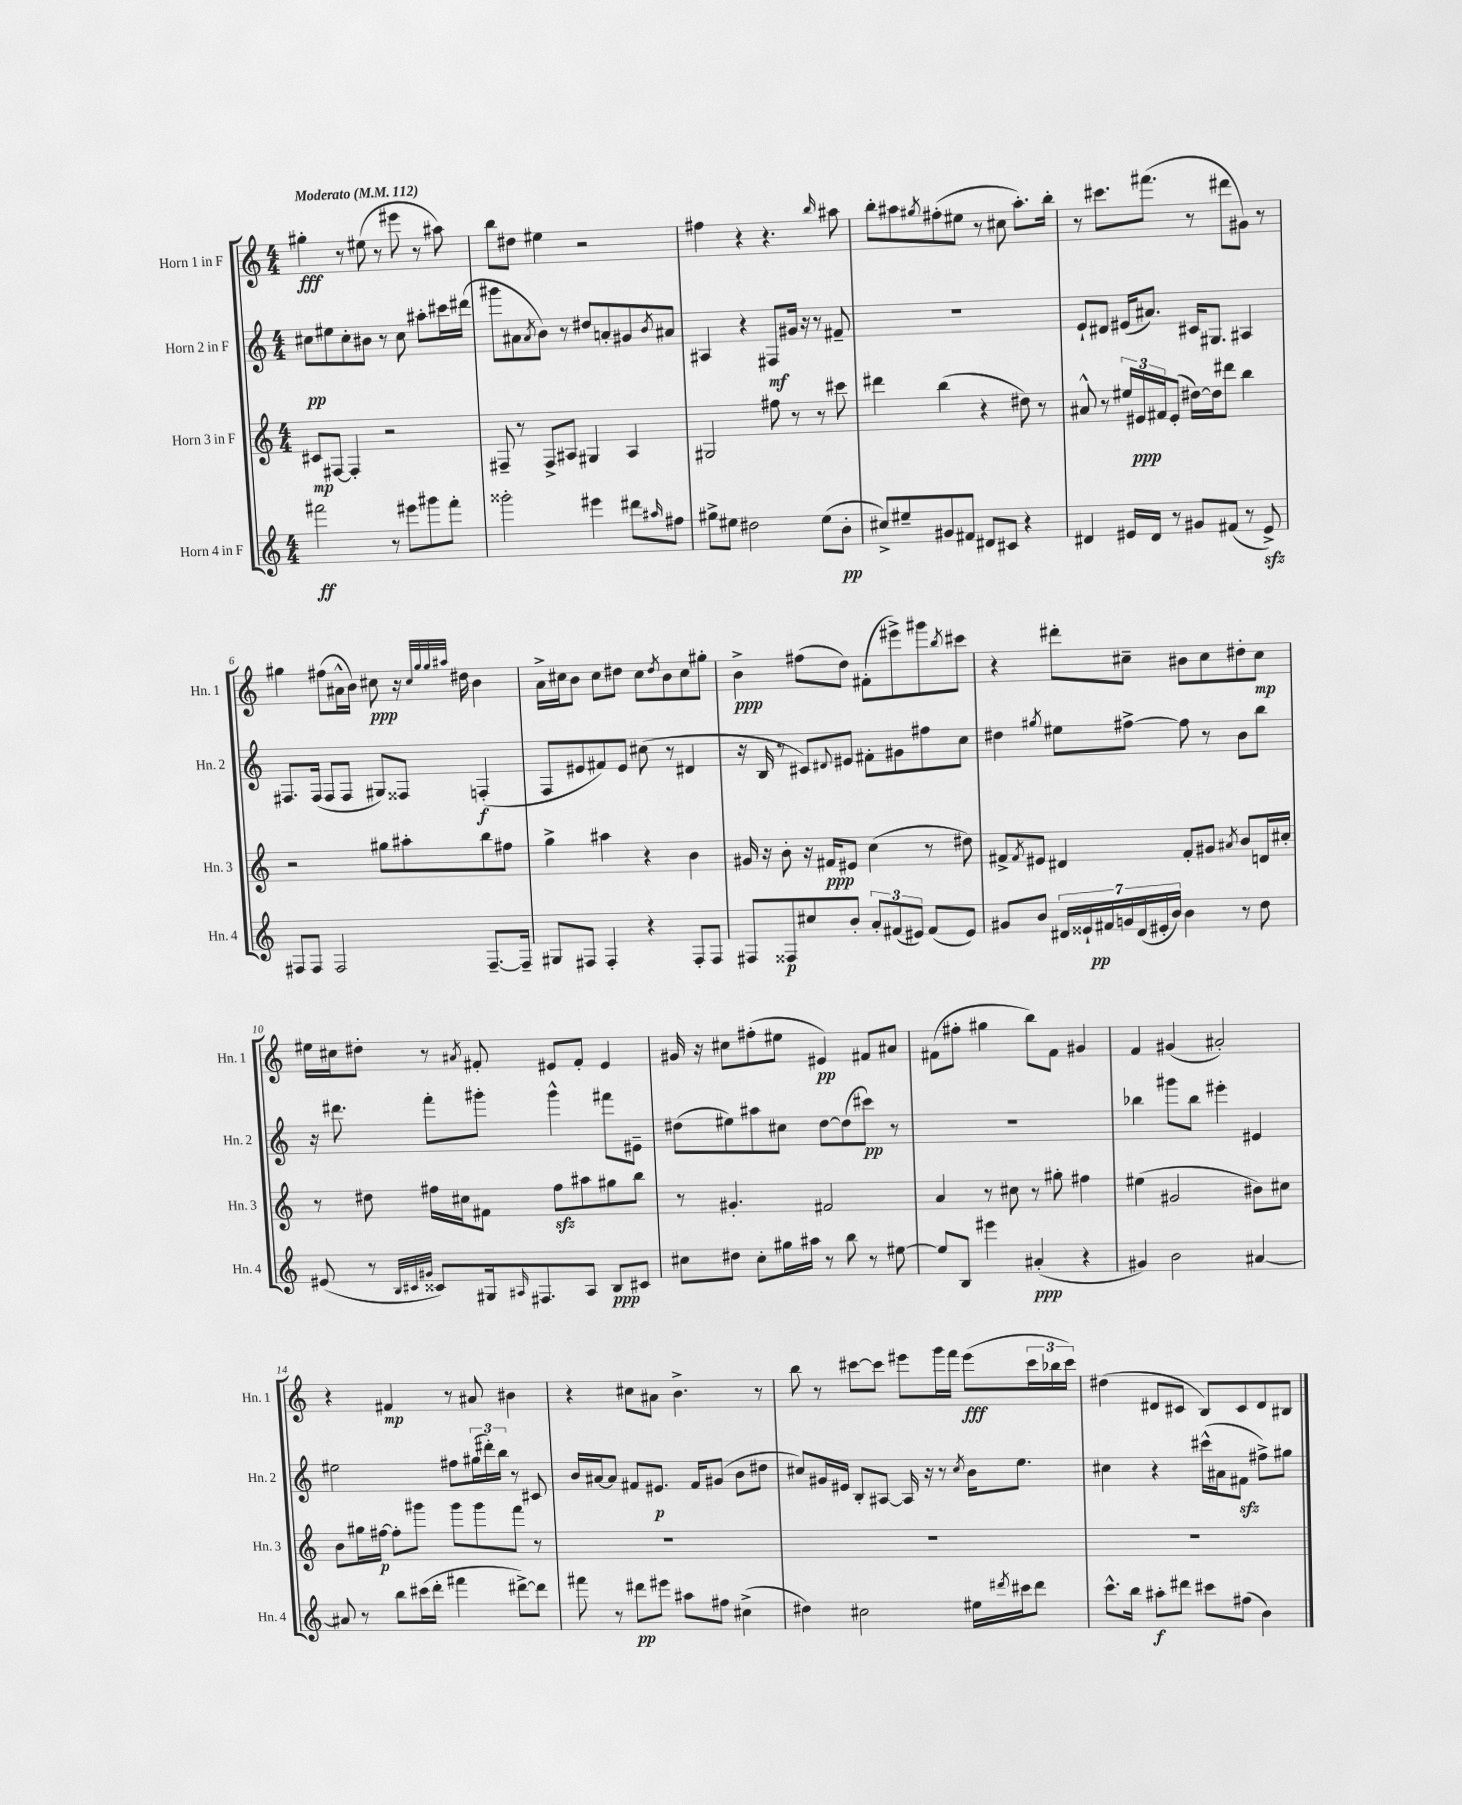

**kern	**dynam	**kern	**dynam	**kern	**dynam	**kern	**dynam
*part4	*part4	*part3	*part3	*part2	*part2	*part1	*part1
*staff4	*staff4	*staff3	*staff3	*staff2	*staff2	*staff1	*staff1
*I"Horn 4 in F	*	*I"Horn 3 in F	*	*I"Horn 2 in F	*	*I"Horn 1 in F	*
*I'Hn. 4	*	*I'Hn. 3	*	*I'Hn. 2	*	*I'Hn. 1	*
*clefG2	*	*clefG2	*	*clefG2	*	*clefG2	*
*k[]	*	*k[]	*	*k[]	*	*k[]	*
*M4/4	*	*M4/4	*	*M4/4	*	*M4/4	*
*MM112	*	*MM112	*	*MM112	*	*MM112	*
=1	=1	=1	=1	=1	=1	=1	=1
!	!	!	!	!	!	!LO:TX:a:B:t=Moderato	!
2fff#X\	ff	8c#X/L	mp	8cc#X\L	pp	4gg#X'\	fff
.	.	[8F#X/J	.	8ee#X\	.	.	.
.	.	4F#'/]	.	8cc#'\	.	8r	.
.	.	.	.	8b#X\J	.	(8ee#X\	.
8r	.	2r	.	8r	.	8r	.
8eee#X\L	.	.	.	8cc#\	.	8eee#X\	.
8ggg#X\	.	.	.	8aa#X'\L	.	8r	.
8fff#'\J	.	.	.	16ccc#X\L	.	8aa#X\)	.
.	.	.	.	(16ddd#X\JJ	.	.	.
=2	=2	=2	=2	=2	=2	=2	=2
2ggg##X'\	.	8F#X~/	.	8ggg#X\L	.	8bb\L	.
.	.	8r	.	8a#X\	.	8dd#X\J	.
.	.	.	.	8qa#/	.	.	.
.	.	8F#^/L	.	8b\J)	.	4ee#X\	.
.	.	8A#X/J	.	8r	.	.	.
4eee#X\	.	4G#X/	.	8dd#X/L	.	2r	.
.	.	.	.	8an'/	.	.	.
8ddd#X\L	.	4A#/	.	8g#X/	.	.	.
16qqaa#X/	.	.	.	8qb/	.	.	.
8ff#X\J	.	.	.	8a#X/J	.	.	.
=3	=3	=3	=3	=3	=3	=3	=3
8gg#X^\L	.	2G#X/	.	4A#X/	.	4ff#X\	.
8ee#X\J	.	.	.	.	.	.	.
2dd#X\	.	.	.	4r	.	4r	.
.	.	8ff#X\	.	8F#X/L	mf	4.r	.
.	.	8r	.	16g#X/Jk	.	.	.
.	.	.	.	16r	.	.	.
(8ee#\L	.	8r	.	8r	.	.	.
.	.	.	.	.	.	16qqbb/	.
8b'\J	pp	8ccc#X\	.	8f#X~/	.	8aa#X\	.
=4	=4	=4	=4	=4	=4	=4	=4
8cc#X^/L)	.	4ddd#X\	.	1r	.	8bb'\L	.
8ee#X~/	.	.	.	.	.	8aa#X\	.
.	.	.	.	.	.	8qgg#X/	.
8g#X/	.	(4bb\	.	.	.	(8ff#X'\	.
8f#X/J	.	.	.	.	.	8ee#X\J	.
8d#X/L	.	4r	.	.	.	8r	.
8c#X/J	.	.	.	.	.	8cc#X\	.
4r	.	8dd#X\)	.	.	.	8.aa#'\L)	.
.	.	8r	.	.	.	.	.
.	.	.	.	.	.	16bb'\Jk	.
=5	=5	=5	=5	=5	=5	=5	=5
4d#X/	.	8a#X^^/	.	8e`/L	.	8r	.
.	.	8r	.	8d#X/J	.	8.ccc#X\L	.
16e#X/LL	.	24ee#X/LL	.	(16e#X/KL	.	.	.
.	.	24e#X/	ppp	.	.	.	.
16d#/JJ	.	.	.	8.a#X/J)	.	(8.fff#X\J	.
.	.	24f#X/J	.	.	.	.	.
8r	.	(8e#'/J	.	.	.	.	.
8g#X/L	.	[16dd#X\LL)	.	16c#X/KL	.	8r	.
.	.	16dd#\J]	.	8.G#X/J	.	.	.
(8f#X/J	.	8ddd#X\J	.	.	.	8ddd#X\L	.
8r	.	4bb\	.	4A#X/	.	8g#X\J)	.
8e#zz^/)	.	.	.	.	.	8r	.
!!LO:LB:g=z
=6	=6	=6	=6	=6	=6	=6	=6
8F#X/L	.	2r	.	8.F#X/L	.	4gg#X\	.
8F#/J	.	.	.	.	.	.	.
.	.	.	.	(16F#/Jk	.	.	.
2F#/	.	.	.	8F#/L	.	(8ff#X\L	.
.	.	.	.	8F#/J	.	16a#X^^\L	.
.	.	.	.	.	.	16b\JJ)	.
.	.	8gg#X\L	.	8G#X/L)	.	8cc#X\	ppp
.	.	8aa#X'\	.	8F##X/J	.	16r	.
.	.	.	.	.	.	32qqcc#/LLL	.
.	.	.	.	.	.	32qqgg#/	.
.	.	.	.	.	.	32qqgg#/	.
.	.	.	.	.	.	32qqaa#X/JJJ	.
.	.	.	.	.	.	16dd#X\	.
[8.F#~/L	.	8bb\	.	(4Fn'/	f	4b\	.
.	.	8ff#X\J	.	.	.	.	.
16F#~/Jk]	.	.	.	.	.	.	.
=7	=7	=7	=7	=7	=7	=7	=7
8G#X/L	.	4gg^\	.	8F/L	.	16a^\LL	.
.	.	.	.	.	.	16cc#X\J	.
8F#X/J	.	.	.	8e#X/	.	8b\J	.
4F#'/	.	4aa#X\	.	8f#X/)	.	8cc#\L	.
.	.	.	.	8e#/J	.	8dd#X\J	.
4r	.	4r	.	(8cc#X\	.	8cc#\L	.
.	.	.	.	.	.	8qdd#/	.
.	.	.	.	8r	.	8b\	.
8F#'/L	.	4b\	.	4d#X/	.	8cc#\	.
8F#/J	.	.	.	.	.	8gg#X'\J	.
=8	=8	=8	=8	=8	=8	=8	=8
8F#X/L	.	16g#X/	.	16r	.	4b^\	ppp
.	.	16r	.	16B/	.	.	.
8F##X/	p	8b'\	.	8r	.	.	.
8cc#X/	.	16r	.	8c#X/L)	.	(8ff#X\L	.
.	.	16f#X/KL	ppp	.	.	.	.
.	.	.	.	8qqd#X/	.	.	.
8b'/J	.	8e#X/J	.	8e#X/J	.	8dd\J)	.
12a'/L	.	(4cc\	.	8f#X'\L	.	(8f#X'\L	.
(12f#X/	.	.	.	.	.	.	.
.	.	.	.	8g#X\	.	8eee#X^\)	.
12e#X/J)	.	.	.	.	.	.	.
(8f#/L	.	8r	.	8ff#X\	.	8ggg#X\	.
.	.	.	.	.	.	8qbb/	.
8e#/J)	.	8dd#X\)	.	8cc\J	.	8ccc#X\J	.
=9	=9	=9	=9	=9	=9	=9	=9
8g#X/L	.	8f#X^/L	.	4dd#X\	.	4r	.
.	.	8qf#/	.	.	.	.	.
8b/J	.	8e#X/J	.	.	.	.	.
.	.	.	.	8qgg#X/	.	.	.
28d#X/LL	.	4d#X/	.	8ee#X\L	.	8ddd#X'\L	.
28e##X`/	.	.	.	.	.	.	.
28f#X/	pp	.	.	.	.	.	.
28gn/	.	.	.	.	.	.	.
.	.	.	.	[8ff#X^\J	.	8cc#X~\J	.
(28d#/	.	.	.	.	.	.	.
28e#X'/	.	.	.	.	.	.	.
28b/JJ)	.	.	.	.	.	.	.
4b\	.	8f#'/L	.	8ff#\]	.	8b#X\L	.
.	.	8g#X/J	.	8r	.	8cc#\	.
.	.	8qa#X/	.	.	.	.	.
8r	.	8b/L	.	8b\L	.	8dd#X'\	.
8dd\	.	16dn/L	.	8bb\J	.	8cc#\J	mp
.	.	16cc#X'/JJ	.	.	.	.	.
!!LO:LB:g=z
=10	=10	=10	=10	=10	=10	=10	=10
(8e#X/	.	8r	.	16r	.	16ee#X\LL	.
.	.	.	.	8.ddd#X\	.	16cc#X\J	.
8r	.	8dd#X\	.	.	.	8dd#X'\J	.
32qqB/LLL	.	.	.	.	.	.	.
32qqc#X/	.	.	.	.	.	.	.
32qqg#X/JJJ	.	.	.	.	.	.	.
8c##X/L)	.	16ff#X\LL	.	8fff'\L	.	8r	.
.	.	16cc#X\J	.	.	.	.	.
.	.	.	.	.	.	8qa#X/	.
16G#X/k	.	8f#X\J	.	8ggg#X'\J	.	8f#X'/	.
16qqA#X/	.	.	.	.	.	.	.
8.F#X/	.	.	.	.	.	.	.
.	.	8ff#zz\L	.	4ggg#^^\	.	8e#X/L	.
8A#/J	.	8aa#X\	.	.	.	8f#'/J	.
8B/L	ppp	8gg#X\	.	8fff#X\L	.	4e#/	.
8c#X/J	.	8bb\J	.	8e#X~\J	.	.	.
=11	=11	=11	=11	=11	=11	=11	=11
8cc#X\L	.	8r	.	(8dd#X\L	.	16g#X/	.
.	.	.	.	.	.	16r	.
8dd#X\J	.	4.g#X'/	.	8ee#X\)	.	8cc#X\L	.
8cc#'\L	.	.	.	8aa#X\	.	(8ff#X'\	.
16gg#X\L	.	.	.	8cc#X\J	.	8ee#X\J	.
16aa#X\JJ	.	.	.	.	.	.	.
8r	.	2f#X/	.	[8dd#\L	.	4e#X/)	pp
8bb\	.	.	.	(8dd#\]	.	.	.
8r	.	.	.	8ccc#X\J)	pp	8f#X/L	.
[8ee#X\	.	.	.	8r	.	8a#X/J	.
=12	=12	=12	=12	=12	=12	=12	=12
8ee#/L]	.	4a/	.	1r	.	(8f#X\L	.
8B/J	.	.	.	.	.	8ff#X'\J	.
4eee#X\	.	8r	.	.	.	4gg#X\	.
.	.	8cc#X\	.	.	.	.	.
(4a#X'/	ppp	8r	.	.	.	8bb\L)	.
.	.	8gg#X'\	.	.	.	8f#\J	.
4r	.	4ff#X\	.	.	.	4g#X/	.
=13	=13	=13	=13	=13	=13	=13	=13
4g#X/)	.	(4ee#X\	.	4bb-X\	.	4f/	.
2b\	.	2g#X/	.	8ggg#X\L	.	(4g#X/	.
.	.	.	.	8bb-\J	.	.	.
.	.	.	.	4eee#X'\	.	2a#X'/)	.
[4a#X/	.	8b#X\L)	.	4e#X/	.	.	.
.	.	8cc#X\J	.	.	.	.	.
!!LO:LB:g=z
=14	=14	=14	=14	=14	=14	=14	=14
8a#X/]	.	8b\L	.	2ee#X\	.	4r	.
8r	.	16gg#X\L	.	.	.	.	.
.	.	[16ff#X\JJ	p	.	.	.	.
8bb\L	.	8ff#'\L]	.	.	.	4f#X/	mp
(16ccc#X\L	.	8ggg#X\J	.	.	.	.	.
16ddd'\JJ	.	.	.	.	.	.	.
4fff#X\	.	8ggg#\L	.	8ff#X\L	.	8r	.
.	.	8ggg#\	.	(24gg#X\L	.	8a#X/	.
.	.	.	.	24ddd#X'\)	.	.	.
.	.	.	.	24bb\JJ	.	.	.
[8ddd#X^\L)	.	8fff\J	.	8r	.	4b#X\	.
8ddd#\J]	.	8r	.	8c#X/	.	.	.
=15	=15	=15	=15	=15	=15	=15	=15
8fff#X\	.	1r	.	16b/LL	.	4r	.
.	.	.	.	[16a#X/J	.	.	.
8r	.	.	.	8a#/J]	.	.	.
8ddd#X\L	pp	.	.	8f#X/L	.	8cc#X\L	.
8eee#X\J	.	.	.	8.e#X/J	p	8a#X\J	.
8aa#X\L	.	.	.	.	.	4.b^\	.
.	.	.	.	16f#/KL	.	.	.
8ff#X\J	.	.	.	(8g#X/J	.	.	.
(4cc#X^\	.	.	.	8b\L	.	.	.
.	.	.	.	8dd#X\J	.	8r	.
=16	=16	=16	=16	=16	=16	=16	=16
4dd#X\)	.	1r	.	8cc#X/L)	.	8bb\	.
.	.	.	.	16g#X/L	.	8r	.
.	.	.	.	16e#X/JJ	.	.	.
2cc#X\	.	.	.	8B'/L	.	[8ccc#X\L	.
.	.	.	.	[8A#X/J	.	8ccc#\J]	.
.	.	.	.	16A#/]	.	8eee#X\L	.
.	.	.	.	16r	.	.	.
.	.	.	.	8r	.	16ggg\L	.
.	.	.	.	.	.	16fff\JJ	.
.	.	.	.	8qcc#/	.	.	.
16ee#X\LL	.	.	.	16b\KL	.	(8eee#\L	fff
8qddd#X/	.	.	.	.	.	.	.
16ccc#X\J	.	.	.	8.ee\J	.	.	.
8ddd#\J	.	.	.	.	.	24ccc#\L	.
.	.	.	.	.	.	24bb-X\	.
.	.	.	.	.	.	24ccc#\JJ)	.
=17	=17	=17	=17	=17	=17	=17	=17
8.ccc^^\L	.	1r	.	4cc#X\	.	(4dd#X\	.
16bb\Jk	.	.	.	.	.	.	.
8aa#X'\L	f	.	.	4r	.	8d#X/L	.
8ddd#X\J	.	.	.	.	.	8c#X/J	.
8ccc#X\L	.	.	.	(16ccc#X^^\LL	.	8B/L)	.
.	.	.	.	16a#X\J	.	.	.
(8ff#X\J	.	.	.	8f#Xzz\J	.	8c#/	.
4b\)	.	.	.	8ff#X^\L)	.	8d#/	.
.	.	.	.	8gg#X\J	.	8B#X/J	.
==	==	==	==	==	==	==	==
*-	*-	*-	*-	*-	*-	*-	*-
